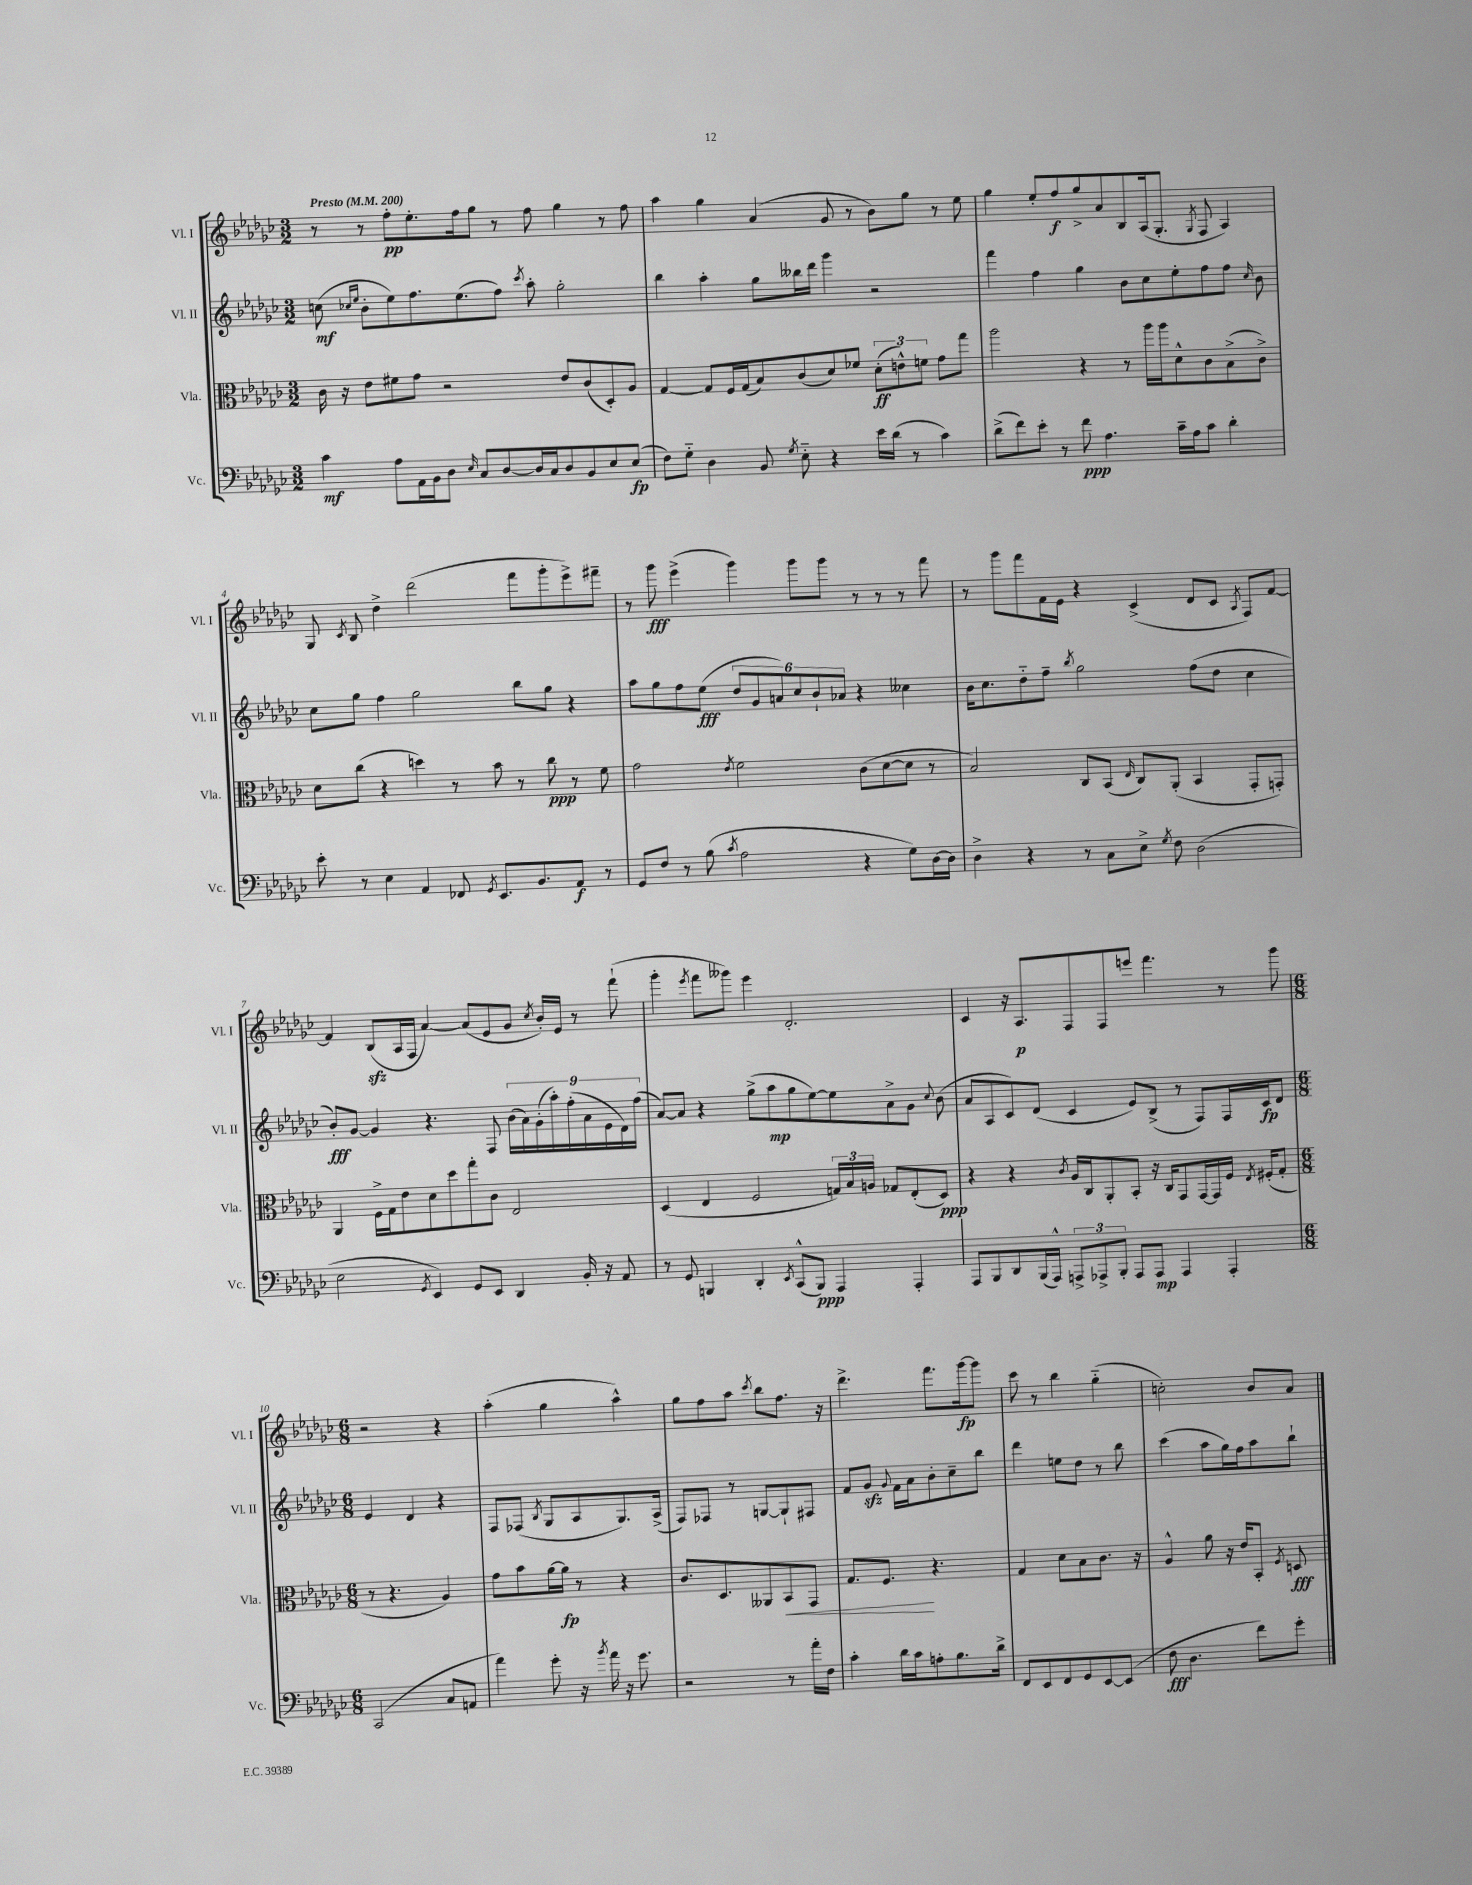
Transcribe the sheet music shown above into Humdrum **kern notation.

**kern	**dynam	**kern	**dynam	**kern	**dynam	**kern	**dynam
*part4	*part4	*part3	*part3	*part2	*part2	*part1	*part1
*staff4	*staff4	*staff3	*staff3	*staff2	*staff2	*staff1	*staff1
*I"Vc.	*	*I"Vla.	*	*I"Vl. II	*	*I"Vl. I	*
*I'Vc.	*	*I'Vla.	*	*I'Vl. II	*	*I'Vl. I	*
*clefF4	*	*clefC3	*	*clefG2	*	*clefG2	*
*k[b-e-a-d-g-c-]	*	*k[b-e-a-d-g-c-]	*	*k[b-e-a-d-g-c-]	*	*k[b-e-a-d-g-c-]	*
*M3/2	*	*M3/2	*	*M3/2	*	*M3/2	*
*MM200	*	*MM200	*	*MM200	*	*MM200	*
=1	=1	=1	=1	=1	=1	=1	=1
!	!	!	!	!	!	!LO:TX:a:B:t=Presto	!
4c-\	mf	16c-\	.	(8ccn\	mf	8r	.
.	.	16r	.	.	.	.	.
.	.	.	.	16qqcc-X/LL	.	.	.
.	.	.	.	16qqee-/JJ	.	.	.
.	.	8e-\L	.	8b-'\L	.	8r	.
8A-\L	.	8f#X\	.	8ee-\)	.	8ff'\L	pp
16AA-\L	.	8g-\J	.	8.ff\	.	8.ee-'\	.
16BB-\J	.	.	.	.	.	.	.
8D-\J	.	2r	.	.	.	.	.
.	.	.	.	(8.ee-\	.	16ff\k	.
16qqE-/	.	.	.	.	.	.	.
8C-/L	.	.	.	.	.	8gg-\J	.
[8D-/	.	.	.	8ff\J)	.	8r	.
.	.	.	.	8qccc-/	.	.	.
16D-/L]	.	.	.	8aa-'\	.	8ff\	.
16C-/J	.	.	.	.	.	.	.
8D-/	.	8e-/L	.	2gg-'\	.	4gg-\	.
8BB-/	.	(8c-/	.	.	.	.	.
8E-/	.	8D-'/)	.	.	.	8r	.
(8E-/J	fp	8A-/J	.	.	.	8ff\	.
=2	=2	=2	=2	=2	=2	=2	=2
8F\L)	.	[4G-/	.	4bb-\	.	4aa-\	.
8G-\J	.	.	.	.	.	.	.
4D-\	.	8G-/L]	.	4aa-'\	.	4gg-\	.
.	.	16F/L	.	.	.	.	.
.	.	(16G-/J	.	.	.	.	.
8BB-/	.	8B-/)	.	8gg-\L	.	(4a-/	.
8qG-/	.	.	.	.	.	.	.
8E-\	.	(8c-/	.	16bb--X\L	.	.	.
.	.	.	.	16ddd-\JJ	.	.	.
4r	.	8d-/)	.	4ggg-\	.	8g-/	.
.	.	8f-X/J	.	.	.	8r	.
16e-\LL	.	(12d-'\L	ff	2r	.	8b-\L)	.
(16d-\JJ	.	.	.	.	.	.	.
.	.	12en^^\)	.	.	.	.	.
8r	.	.	.	.	.	8gg-\J	.
.	.	12fn\J	.	.	.	.	.
4c-\)	.	8g-\L	.	.	.	8r	.
.	.	8gg-\J	.	.	.	8ee-\	.
=3	=3	=3	=3	=3	=3	=3	=3
(8d-^\L	.	2aa-\	.	4fff\	.	4gg-\	.
8f\)	.	.	.	.	.	.	.
8e-'\J	.	.	.	4ff\	.	8ee-'/L	.
8r	.	.	.	.	.	8ff/	f
8f\	ppp	4r	.	4gg-\	.	8gg-^/	.
4.A-\	.	.	.	.	.	8a-/	.
.	.	8r	.	8b-\L	.	8B-/	.
.	.	16aa-\LL	.	8cc-\	.	(16A-/k	.
.	.	16aa-\J	.	.	.	8.G-'/J	.
16c-~\LL	.	8d-^^\	.	8ee-'\	.	.	.
16A-\J	.	.	.	.	.	.	.
.	.	.	.	.	.	8qG-/	.
8c-\J	.	8c-\	.	8ff\	.	8F/	.
4d-'\	.	(8B-^\	.	8ff\J	.	4A-/)	.
.	.	.	.	16qqcc-/	.	.	.
.	.	8c-^\J)	.	8b-\	.	.	.
!!LO:LB:g=z
=4	=4	=4	=4	=4	=4	=4	=4
8e-'\	.	8d-\L	.	8cc-\L	.	8G-/	.
.	.	.	.	.	.	8qc-/	.
8r	.	(8cc-\J	.	8gg-\J	.	8B-/	.
4E-\	.	4r	.	4ff\	.	4dd-^\	.
4AA-/	.	4ddn\)	.	2gg-\	.	(2ddd-\	.
8FF-X/	.	8r	.	.	.	.	.
8qGG-/	.	.	.	.	.	.	.
8.EE-/L	.	8b-\	.	.	.	.	.
.	.	8r	.	8bb-\L	.	8fff\L	.
8.BB-/	.	.	.	.	.	.	.
.	.	8cc-\	ppp	8gg-\J	.	8ggg-'\	.
8AA-/J	f	8r	.	4r	.	8eee-^\)	.
8r	.	8f\	.	.	.	8fff#X~\J	.
=5	=5	=5	=5	=5	=5	=5	=5
8GG-/L	.	2g-\	.	8aa-\L	.	8r	.
8F/J	.	.	.	8gg-\	.	8ggg-\	fff
8r	.	.	.	8ff\	.	(4eee-^\	.
(8B-\	.	.	.	(8ee-\J	fff	.	.
8qc-/	.	8qe-/	.	.	.	.	.
2A-\	.	2f\	.	12dd-/L	.	4ggg-\)	.
.	.	.	.	12g-/	.	.	.
.	.	.	.	12an/)	.	.	.
.	.	.	.	12cc-/	.	8ggg-\L	.
.	.	.	.	12b-`/	.	.	.
.	.	.	.	.	.	8ggg-\J	.
.	.	.	.	12a-X/J	.	.	.
4r	.	(8c-\L	.	4r	.	8r	.
.	.	[8d-\	.	.	.	8r	.
8G-\L)	.	8d-\J]	.	4cc--X\	.	8r	.
[16D-\L	.	8r	.	.	.	8fff\	.
16D-\JJ]	.	.	.	.	.	.	.
=6	=6	=6	=6	=6	=6	=6	=6
4D-^\	.	2B-/)	.	16b-\KL	.	8r	.
.	.	.	.	8.cc-\	.	.	.
.	.	.	.	.	.	8ggg-\L	.
4r	.	.	.	8dd-\	.	8fff\	.
.	.	.	.	8ff~\J	.	16f\L	.
.	.	.	.	.	.	16e-\JJ	.
.	.	.	.	8qbb-/	.	.	.
8r	.	8C-/L	.	2gg-\	.	4r	.
8C-\L	.	(8BB-/J	.	.	.	.	.
.	.	16qqE-/	.	.	.	.	.
8E-^\J	.	8C-/L)	.	.	.	(4c-^/	.
8qG-/	.	.	.	.	.	.	.
8F\	.	(8AA-'/J	.	.	.	.	.
(2D-\	.	4BB-/	.	(8ff\L	.	8d-/L	.
.	.	.	.	8dd-\J	.	8c-/J	.
.	.	.	.	.	.	8qA-/	.
.	.	8GG-'/L	.	4cc-\	.	8F/L)	.
.	.	8GGn'/J)	.	.	.	[8f/J	.
!!LO:LB:g=z
=7	=7	=7	=7	=7	=7	=7	=7
2E-\	.	4AA-/	.	8b-'/L)	fff	4f/]	.
.	.	.	.	[8g-/J	.	.	.
.	.	16F^\LL	.	4g-/]	.	(8B-zz/L	.
.	.	16G-\J	.	.	.	.	.
.	.	8e-\	.	.	.	16A-/L	.
.	.	.	.	.	.	16F/JJ	.
8qGG-/	.	.	.	.	.	.	.
4EE-/)	.	8d-\	.	4.r	.	[4a-/)	.
.	.	8dd-\	.	.	.	.	.
8GG-/L	.	8gg-'\	.	.	.	(8a-/L]	.
8EE-/J	.	8c-\J	.	8F/	.	8e-/	.
4DD-/	.	2E-/	.	(18b-\LL	.	8g-/J	.
.	.	.	.	18a-\)	.	.	.
.	.	.	.	(18g-'\	.	.	.
.	.	.	.	.	.	8qcc-/	.
.	.	.	.	.	.	16b-'/LL)	.
.	.	.	.	18aa-'\)	.	.	.
.	.	.	.	.	.	16e-/JJ	.
.	.	.	.	(18ff'\	.	.	.
16BB-'/	.	.	.	.	.	8r	.
.	.	.	.	18a-\	.	.	.
16r	.	.	.	.	.	.	.
.	.	.	.	18e-\	.	.	.
8AA-/	.	.	.	.	.	(8fff`\	.
.	.	.	.	18d-\)	.	.	.
.	.	.	.	(18ff\JJ	.	.	.
=8	=8	=8	=8	=8	=8	=8	=8
8r	.	(4D-/	.	[8a-/L)	.	4ggg-'\	.
8GG-/	.	.	.	8a-/J]	.	.	.
.	.	.	.	.	.	8qeee-/	.
4BBBn/	.	4E-/	.	4r	.	8fff\L	.
.	.	.	.	.	.	8ggg--X\J)	.
4DD-'/	.	2F/	.	(8gg-^\L	.	4eee-\	.
.	.	.	.	8aa-\	mp	.	.
8qEE-/	.	.	.	.	.	.	.
(8CC-^^/L	.	.	.	8gg-\	.	2.d-'/	.
8BBB/J)	ppp	.	.	[8ee-\)	.	.	.
4AAA-/	.	24Gn/LL)	.	8ee-\]	.	.	.
.	.	24B-/	.	.	.	.	.
.	.	24An/JJ	.	.	.	.	.
.	.	8G-X/L	.	8a-^\	.	.	.
4AAA-'/	.	(8E-'/	.	8g-\J	.	.	.
.	.	.	.	8qqcc-/	.	.	.
.	.	8D-/J)	ppp	(8b-\	.	.	.
=9	=9	=9	=9	=9	=9	=9	=9
8AAA-/L	.	4r	.	8a-/L	.	4c-/	.
8BBB-/	.	.	.	8A-/	.	.	.
8DD-/	.	4r	.	8c-/)	.	16r	.
.	.	.	.	.	.	8.A-/L	p
(16BBB-/L	.	.	.	(8d-/J	.	.	.
16AAA-^^/JJ)	.	.	.	.	.	.	.
.	.	8qc-/	.	.	.	.	.
12AAAn^/L	.	16A-/LL	.	4c-/	.	8F/	.
.	.	16C-/J	.	.	.	.	.
12AAA-X^/	.	.	.	.	.	.	.
.	.	8AA-'/	.	.	.	8F/	.
12BBB-'/J	.	.	.	.	.	.	.
8AAA-/L	.	8BB-'/J	.	8e-/L)	.	8eeen/J	.
8AAA-/J	mp	16r	.	(8B-^/J	.	4.fff\	.
.	.	16C-/KL	.	.	.	.	.
4AAA-/	.	8GG-/	.	8r	.	.	.
.	.	[16GG-/L	.	8F/L)	.	.	.
.	.	16GG-/]	.	.	.	.	.
4AAA-'/	.	16F/JJ	.	16F/L	.	8r	.
.	.	8qE-/	.	.	.	.	.
.	.	(16F#X'/KL	.	16c-/J	fp	.	.
.	.	8G-'/J	.	8d-/J	.	8ggg-\	.
!!LO:LB:g=z
=10	=10	=10	=10	=10	=10	=10	=10
*M6/8	*	*M6/8	*	*M6/8	*	*M6/8	*
(2CC-/	.	8r	.	4e-/	.	2r	.
.	.	4.r	.	.	.	.	.
.	.	.	.	4d-/	.	.	.
8C-/L	.	4A-/)	.	4r	.	4r	.
8AAn/J	.	.	.	.	.	.	.
=11	=11	=11	=11	=11	=11	=11	=11
4a-\)	.	8g-\L	.	8F/L	.	(4aa-'\	.
.	.	8b-\	.	(8F-X/J	.	.	.
.	.	.	.	8qB-/	.	.	.
8g-'\	.	[16a-\L	.	8G-/L	.	4gg-\	.
.	.	16a-\JJ]	fp	.	.	.	.
16r	.	8r	.	8A-/	.	.	.
8qb-/	.	.	.	.	.	.	.
16a-\	.	.	.	.	.	.	.
16r	.	4r	.	8.G-/)	.	4aa-^^\)	.
8.g-\	.	.	.	.	.	.	.
.	.	.	.	(16A-^/Jk	.	.	.
=12	=12	=12	=12	=12	=12	=12	=12
2r	.	8.c-/L	.	8F/L)	.	8gg-\L	.
.	.	.	.	8F-X/J	.	8ff\	.
.	.	8.D-/	.	.	.	.	.
.	.	.	.	8r	.	8aa-\J	.
.	.	.	.	.	.	8qccc-/	.
.	.	8AA--X/	.	[8Gn/L	.	8bb-\L	.
!	!	!	!LO:HP:b	!	!	!	!
8r	.	8BB-/	<	8G`/]	.	8.ff\J	.
16a-'\LL	.	8GG-/J	.	8F#X/J	.	.	.
16F\JJ	.	.	.	.	.	16r	.
=13	=13	=13	=13	=13	=13	=13	=13
4c-'\	.	8.G-/L	.	8f/L	.	4.ddd-^\	.
.	.	.	.	8g-zz/J	.	.	.
.	.	8.F/J	.	.	.	.	.
.	.	.	.	8qqg-/	.	.	.
16d-\LL	.	.	.	16f\LL	.	.	.
16c-\J	.	.	.	16a-\J	.	.	.
8An'\	.	4.r	[	8b-'\	.	8.fff\L	.
8.B-\	.	.	.	8cc-~\	.	.	.
.	.	.	.	.	.	[16ggg-\k	fp
.	.	.	.	8bb-\J	.	8ggg-\J]	.
16d-^\Jk	.	.	.	.	.	.	.
=14	=14	=14	=14	=14	=14	=14	=14
8FF/L	.	4G-/	.	4ddd-\	.	8ccc-\	.
8EE-/	.	.	.	.	.	8r	.
8FF/	.	8d-\L	.	8een\L	.	4bb-\	.
8GG-/	.	8B-\	.	8dd-\J	.	.	.
[8EE-/	.	8.c-\J	.	8r	.	(4gg-\	.
(8EE-/J]	.	.	.	8bb-\	.	.	.
.	.	16r	.	.	.	.	.
=15	=15	=15	=15	=15	=15	=15	=15
8F\	fff	4A-^^/	.	(4ccc-\	.	2ccn'\)	.
4.D-\	.	.	.	.	.	.	.
.	.	8a-\	.	8aa-\L	.	.	.
.	.	16r	.	16gg-\L)	.	.	.
.	.	16e-/KL	.	16ff\J	.	.	.
8f\L)	.	8BB-'/J	.	8aa-\	.	8b-/L	.
.	.	8qF/	.	.	.	.	.
8g-'\J	.	8Dn/	fff	8bb-`\J	.	8a-/J	.
==	==	==	==	==	==	==	==
*-	*-	*-	*-	*-	*-	*-	*-
